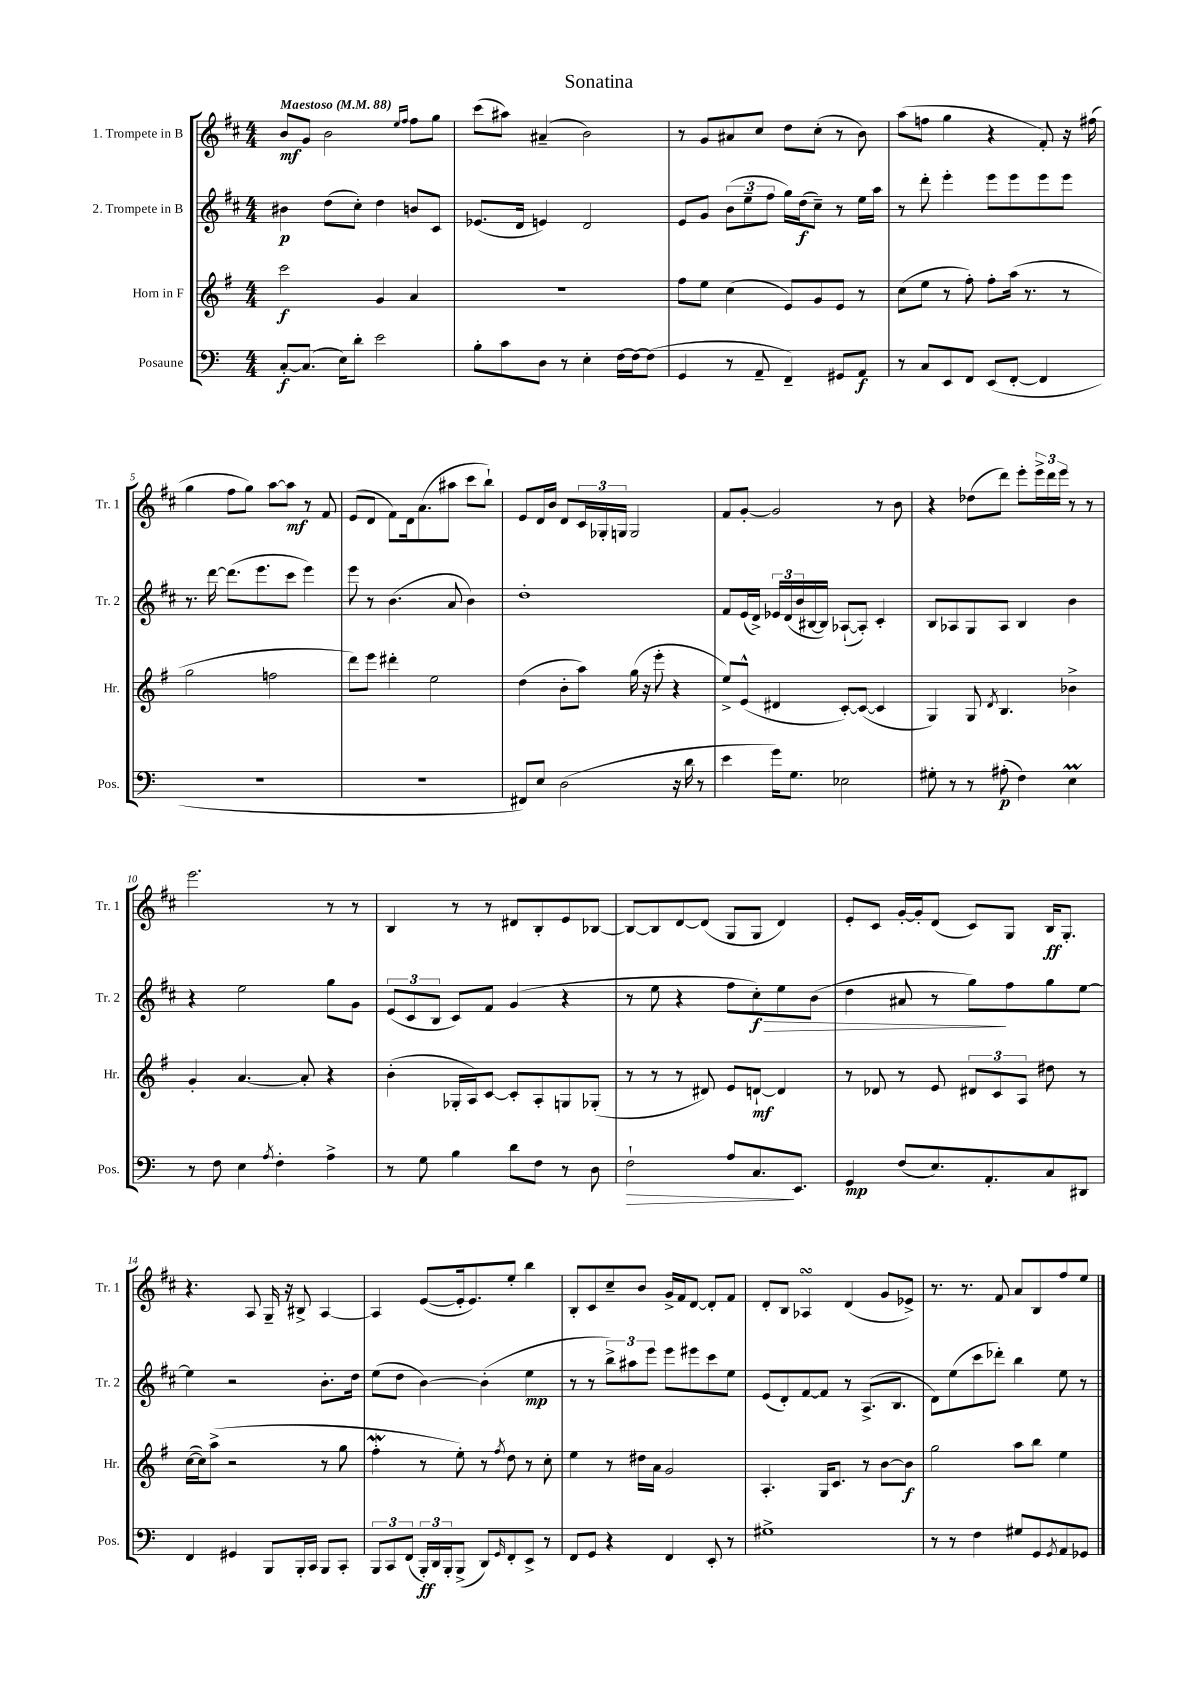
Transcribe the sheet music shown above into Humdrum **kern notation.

**kern	**kern	**kern	**kern
*staff4	*staff3	*staff2	*staff1
*clefF4	*clefG2	*clefG2	*clefG2
*k[]	*k[f#]	*k[f#c#]	*k[f#c#]
*M4/4	*M4/4	*M4/4	*M4/4
*MM88	*MM88	*MM88	*MM88
[8C'	2ccc	4b#	8b
(8.C]	.	.	8g
.	.	(8dd	2b
16E)	.	.	.
8d'	.	8cc#')	.
2e	4g	4dd	.
.	.	.	16qqee
.	.	.	16qqff#
.	4a	8b	8ff#
.	.	8c#	8gg
=	=	=	=
8B'	1r	(8.e-	(8ccc#
8c	.	.	8aa#)
.	.	16d	.
8D	.	4e)	(4a#~
8r	.	.	.
4E'	.	2d	2b)
[16F	.	.	.
16F_	.	.	.
(8F]	.	.	.
=	=	=	=
4GG	8ff#	8e	8r
.	8ee	8g	8g
8r	(4cc	(12b	8a#
.	.	12ee~	.
8AA~	.	.	8cc#
.	.	12ff#	.
4FF~)	8e)	16gg)	8dd
.	.	(16dd	.
.	8g	8cc#~)	(8cc#'
8GG#	8e	8r	8r
8AA	8r	16ee	8b)
.	.	16aa	.
=	=	=	=
8r	(8cc	8r	(8aa
8C	8ee	8ddd'	8ff
8EE	8r	4eee'	4gg
8FF	8ff#')	.	.
(8EE	8ff#'	8eee	4r
[8FF'	(16aa	8eee	.
.	8.r	.	.
4FF]	.	8eee	8f#')
.	8r	8eee	16r
.	.	.	(16ff#
=	=	=	=
1r	2gg	8.r	4gg
.	.	[16ddd	.
.	.	(8.ddd]	8ff#
.	.	.	8gg)
.	.	8.eee	.
.	2ff	.	[8aa
.	.	8ccc#	8aa]
.	.	4eee)	8r
.	.	.	8f#
=	=	=	=
1r	8ddd)	8eee	(8e
.	8eee	8r	8d
.	4ddd#'	(4.b	8f#)
.	.	.	16d
.	.	.	(8.a
.	2ee	.	.
.	.	8a	8aa#
.	.	4b)	8ccc#
.	.	.	8bb`)
=	=	=	=
8FF#)	(4dd	1dd'	8e
8E	.	.	16d
.	.	.	16b
(2D	8b'	.	8d
.	8aa)	.	24c#
.	.	.	24G-'
.	.	.	24G
.	(16gg	.	2G
.	16r	.	.
.	8eee'	.	.
16r	4r	.	.
16d	.	.	.
8r	.	.	.
=	=	=	=
4e	8ee^)	8f#	8f#
.	(8e^^	(16e	[8g'
.	.	16d^)	.
16g)	4d#	24e-	2g]
.	.	(24d	.
8.G	.	.	.
.	.	24b	.
.	.	[16B#	.
.	.	16B#])	.
2E-	[8c')	([8A-`	.
.	(8c_	8A-'])	.
.	4c]	4c#'	8r
.	.	.	8b
=	=	=	=
8G#'	4G)	8B	4r
8r	.	8A-	.
8r	8G	8G	(8dd-
.	8qd	.	.
(8A#'	4.B	8A-	8ddd)
4F)	.	4B	8eee'
.	.	.	24eee^
.	.	.	24ddd
.	.	.	24eee
4E	4b-^	4b	8r
.	.	.	8r
=	=	=	=
8r	4g'	4r	2.eee
8F	.	.	.
4E	[4.a	2ee	.
8qA	.	.	.
4F'	.	.	.
.	8a']	.	.
4A^	4r	8gg	8r
.	.	8g	8r
=	=	=	=
8r	(4b'	(12e	4B
.	.	12c#	.
8G	.	.	.
.	.	12B	.
4B	16G-'	8c#)	8r
.	16A)	.	.
.	[8c	8f#	8r
8d	8c']	(4g	8d#
8F	8A'	.	8B'
8r	8G	4r	8e
8D	(8G-'	.	[8B-
=	=	=	=
2F`	8r	8r	8B-_
.	8r	8ee	8B-]
.	8r	4r	[8d
.	8d#)	.	(8d]
8A	8e	8ff#	8G
8.C	[8d`	8cc#')	8G
.	4d]	8ee	4d)
8.EE	.	.	.
.	.	(8b	.
=	=	=	=
4GG	8r	4dd	8e'
.	8d-	.	8c#
(8F	8r	8a#	[16g'
.	.	.	16g']
8.E)	8e	8r	(8d
.	12d#	8gg)	8c#)
8.AA'	.	.	.
.	12c	.	.
.	.	8ff#	8G
.	12A	.	.
8C	8dd#	8gg	16B
.	.	.	8.G'
8DD#	8r	[8ee	.
=	=	=	=
4FF	([16cc	4ee]	4.r
.	16cc])	.	.
.	(8aa^	.	.
4GG#	2r	2r	.
.	.	.	8A
8BBB	.	.	16G~
.	.	.	16r
16BBB'	.	.	8B#^
16CC	.	.	.
8BBB	8r	8.b'	[4A
8CC'	8gg	.	.
.	.	16dd	.
=	=	=	=
12BBB	4ff#'	(8ee	4A]
12CC	.	.	.
.	.	8dd	.
(12FF	.	.	.
24BBB')	8r	[4b)	([8e
24DD	.	.	.
24BBB'	.	.	.
(8BBB^	8ee')	.	16e']
.	.	.	8.e)
8DD)	8r	(4b']	.
16qqGG	8qff#	.	.
8FF'	8dd	.	8ee'
8EE^	8r	4ee	4bb
8r	8cc'	.	.
=	=	=	=
8FF	4ee	8r	8B'
8GG	.	8r	8c#
4r	8r	12bb^)	8cc#~
.	.	12aa#	.
.	16dd#	.	8b
.	.	12eee	.
.	16a	.	.
4FF	2g	8eee	16g^
.	.	.	16f#
.	.	8eee#	[8d
8EE'	.	8ccc#	8d']
8r	.	8ee	8f#
=	=	=	=
1G#^	4.A'	(8e	8d'
.	.	8d')	8B
.	.	[8f#	4A-
.	16G	8f#]	.
.	8.c	.	.
.	.	8r	(4d
.	8r	(8.A^	.
.	[8b	.	8g
.	.	8.B	.
.	8b]	.	8e-^)
=	=	=	=
8r	2gg	8d)	8.r
8r	.	(8ee	.
.	.	.	8.r
4F	.	8ccc#	.
.	.	8ddd-')	8f#
8G#	8aa	4bb	8a
8GG	8bb	.	8B
8qGG	.	.	.
8AA	4ee	8ee	8ff#
8GG-	.	8r	8ee
==	==	==	==
*-	*-	*-	*-
